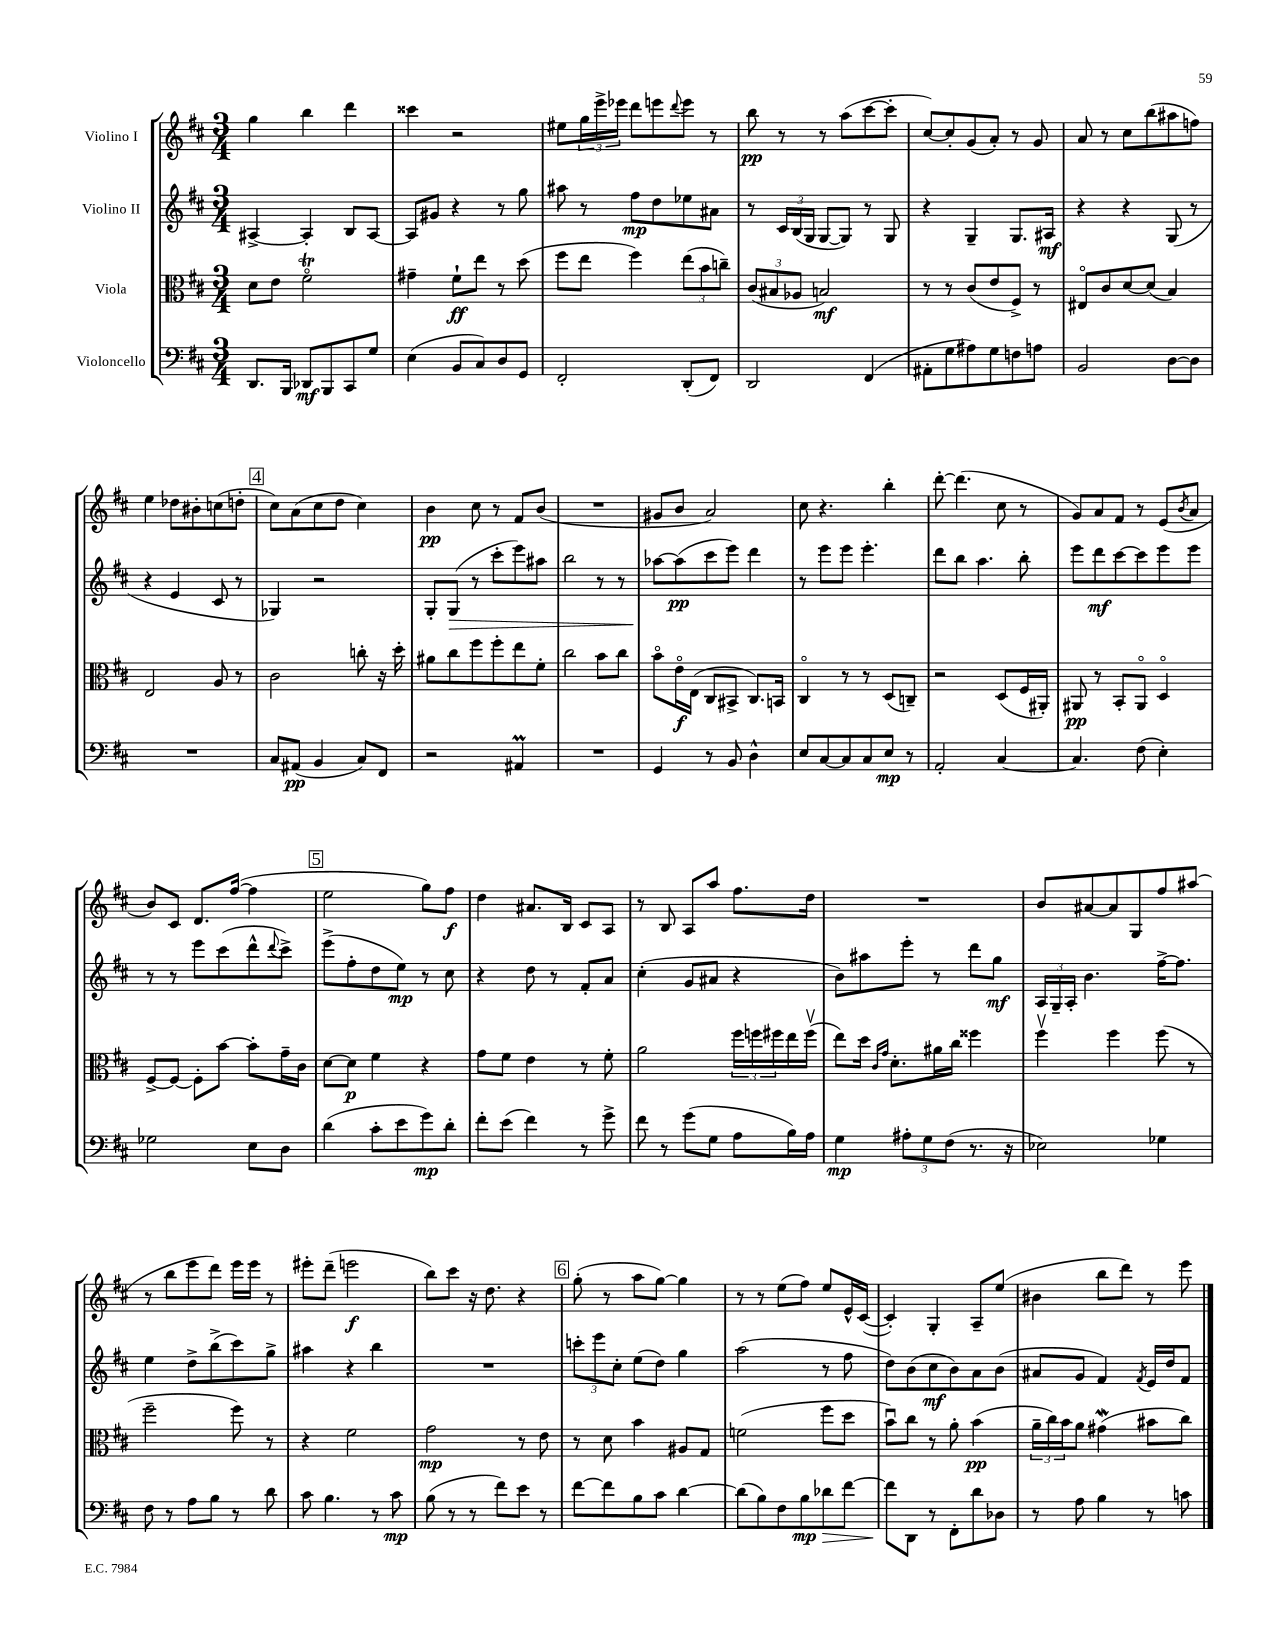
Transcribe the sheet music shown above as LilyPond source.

<<
\new StaffGroup <<
\new Staff = "s0" \with { instrumentName = "Violino I" } {
    \clef treble \key d \major \numericTimeSignature \time 3/4
    g''4 b''4 d'''4 |
    cisis'''4 r2 |
    eis''8 \tuplet 3/2 { g''16 e'''16-> ees'''16 } d'''8 e'''8 \appoggiatura { d'''8 } e'''8 r8 |
    b''8\pp r8 r8 a''8( cis'''8~ cis'''8-. |
    cis''8~) cis''8-. g'8( a'8-.) r8 g'8 |
    a'8 r8 cis''8 b''8( ais''8 f''8) |
    e''4 des''8 bis'8-. c''8( d''8-. |
    \mark \markup { \box "4" } cis''8) a'8( cis''8 d''8 cis''4) |
    b'4\pp cis''8 r8 fis'8 b'8( |
    R2. |
    gis'8 b'8 a'2) |
    cis''8 r4. b''4-. |
    d'''8~-. d'''4.( cis''8 r8 |
    g'8) a'8 fis'8 r8 e'8( \acciaccatura { b'8 } a'8 |
    b'8) cis'8 d'8. fis''16~( fis''4 |
    \mark \markup { \box "5" } e''2 g''8) fis''8\f |
    d''4 ais'8. b16 cis'8 a8 |
    r8 b8 a8 a''8 fis''8. d''16 |
    R2. |
    b'8 ais'8~ ais'8 g8 fis''8 ais''8( |
    r8 b''8 e'''8 d'''8) e'''16 e'''16 r8 |
    eis'''8-. d'''8--( e'''2\f |
    b''8) cis'''8 r16 d''8. r4 |
    \mark \markup { \box "6" } g''8-.( r8 a''8 g''8~) g''4 |
    r8 r8 e''8( fis''8) e''8 e'16-^ cis'16~( |
    cis'4-.) g4-. a8-- e''8( |
    bis'4 b''8 d'''8) r8 e'''8 \bar "|." |
}
\new Staff = "s1" \with { instrumentName = "Violino II" } {
    \clef treble \key d \major \numericTimeSignature \time 3/4
    ais4~-> ais4-. b8 ais8~ |
    ais8 gis'8 r4 r8 g''8 |
    ais''8 r8 fis''8\mp d''8 ees''8 ais'8 |
    r8 \tuplet 3/2 { cis'16 b16( g16 } g8~ g8) r8 g8 |
    r4 g4-- g8. ais16\mf |
    r4 r4 g8( r8 |
    r4 e'4 cis'8 r8 |
    \mark \markup { \box "4" } ges4) r2 |
    g8-. g8\>( r8 cis'''8-. e'''8) ais''8 |
    b''2 r8 r8 |
    aes''8~\! aes''8\pp( cis'''8 e'''8) d'''4 |
    r8 e'''8 e'''8 e'''4.-. |
    d'''8 b''8 a''4. b''8-. |
    e'''8 d'''8\mf cis'''8~ cis'''8 e'''8 e'''8 |
    r8 r8 e'''8 cis'''8( d'''8-^ \appoggiatura { d'''8 } cis'''8->) |
    \mark \markup { \box "5" } e'''8->( fis''8-. d''8 e''8\mp) r8 cis''8 |
    r4 d''8 r8 fis'8-. a'8 |
    cis''4-.( g'8 ais'8 r4 |
    b'8) ais''8 e'''8-. r8 d'''8 g''8\mf |
    \tuplet 3/2 { a16 g16-- a16-. } b'4. fis''16~-> fis''8. |
    e''4 d''8-> b''8->( cis'''8) g''8-> |
    ais''4 r4 b''4 |
    R2. |
    \mark \markup { \box "6" } \tuplet 3/2 { c'''8-. e'''8 cis''8-. } e''8( d''8) g''4 |
    a''2( r8 fis''8 |
    d''8) b'8( cis''8\mf b'8) a'8 b'8( |
    ais'8 g'8 fis'4) \acciaccatura { fis'8 } e'16 d''16 fis'8 \bar "|." |
}
\new Staff = "s2" \with { instrumentName = "Viola" } {
    \clef alto \key d \major \numericTimeSignature \time 3/4
    d'8 e'8 fis'2\flageolet\trill |
    gis'4-- fis'8-!\ff e''8 r8 d''8( |
    fis''8 e''8 fis''4) \tuplet 3/2 { e''8( b'8 c''8--) } |
    \tuplet 3/2 { cis'8( bis8 aes8 } b2\mf) |
    r8 r8 cis'8( e'8 fis8->) r8 |
    eis8\flageolet cis'8 d'8~ d'8( b4) |
    e2 a8 r8 |
    \mark \markup { \box "4" } cis'2 c''8-. r16 d''16-. |
    ais'8 cis''8 fis''8 fis''8-. e''8 fis'8-. |
    cis''2 b'8 cis''8 |
    b'8\flageolet e'16\flageolet\f e16( cis8 bis,8-> cis8.) b,16 |
    cis4\flageolet r8 r8 d8( c8--) |
    r2 d8( fis16 ais,16-.) |
    ais,8\pp r8 b,8-. ais,8\flageolet d4\flageolet |
    fis8~-> fis8~ fis8-. b'8~ b'8-. g'16-- cis'16 |
    \mark \markup { \box "5" } d'8~ d'8\p fis'4 r4 |
    g'8 fis'8 e'4 r8 fis'8-. |
    a'2 \tuplet 3/2 { fis''16 f''16 fis''16 } e''16 fis''16\upbow( |
    e''8) d''16 \grace { cis'16 g'16 } d'8.-. ais'16 cis''16 fisis''4 |
    fis''4\upbow fis''4 fis''8( r8 |
    fis''2-- fis''8) r8 |
    r4 fis'2 |
    g'2\mp r8 e'8 |
    \mark \markup { \box "6" } r8 d'8 b'4 ais8 g8 |
    f'2( fis''8 d''8 |
    b'8\downbow) cis''8 r8 a'8-. b'4\pp( |
    \tuplet 3/2 { a'16-- cis''16) b'16 } a'8 gis'4\mordent( bis'8 cis''8) \bar "|." |
}
\new Staff = "s3" \with { instrumentName = "Violoncello" } {
    \clef bass \key d \major \numericTimeSignature \time 3/4
    d,8. b,,16 des,8\mf b,,8 cis,8 g8 |
    e4( b,8 cis8) d8 g,8 |
    fis,2-. d,8-.( fis,8) |
    d,2 fis,4( |
    ais,8-. g8 ais8) g8 f8 a8 |
    b,2 d8~ d8 |
    R2. |
    \mark \markup { \box "4" } cis8 ais,8\pp( b,4 cis8) fis,8 |
    r2 ais,4\prall |
    R2. |
    g,4 r8 b,8 d4-^ |
    e8 cis8~ cis8 cis8 e8\mp r8 |
    a,2-. cis4~ |
    cis4. fis8( e4-.) |
    ges2 e8 d8 |
    \mark \markup { \box "5" } d'4( cis'8-. e'8 g'8\mp) d'8-. |
    fis'8-. e'8( fis'4) r8 g'8-> |
    fis'8 r8 g'8( g8 a8 b16) a16 |
    g4\mp \tuplet 3/2 { ais8-. g8 fis8( } r8. r16 |
    ees2) ges4 |
    fis8 r8 a8 b8 r8 d'8 |
    cis'8 b4. r8 cis'8\mp |
    b8( r8 r8 fis'8) e'8 r8 |
    \mark \markup { \box "6" } fis'8~ fis'8 b8 cis'8 d'4~ |
    d'8( b8) fis8 b8\mp des'8\> fis'8~ |
    fis'8\! d,8 r8 fis,8-. d'8 des8 |
    r8 a8 b4 r8 c'8 \bar "|." |
}
>>
>>
\layout { \context { \Score \remove "Bar_number_engraver" } }
